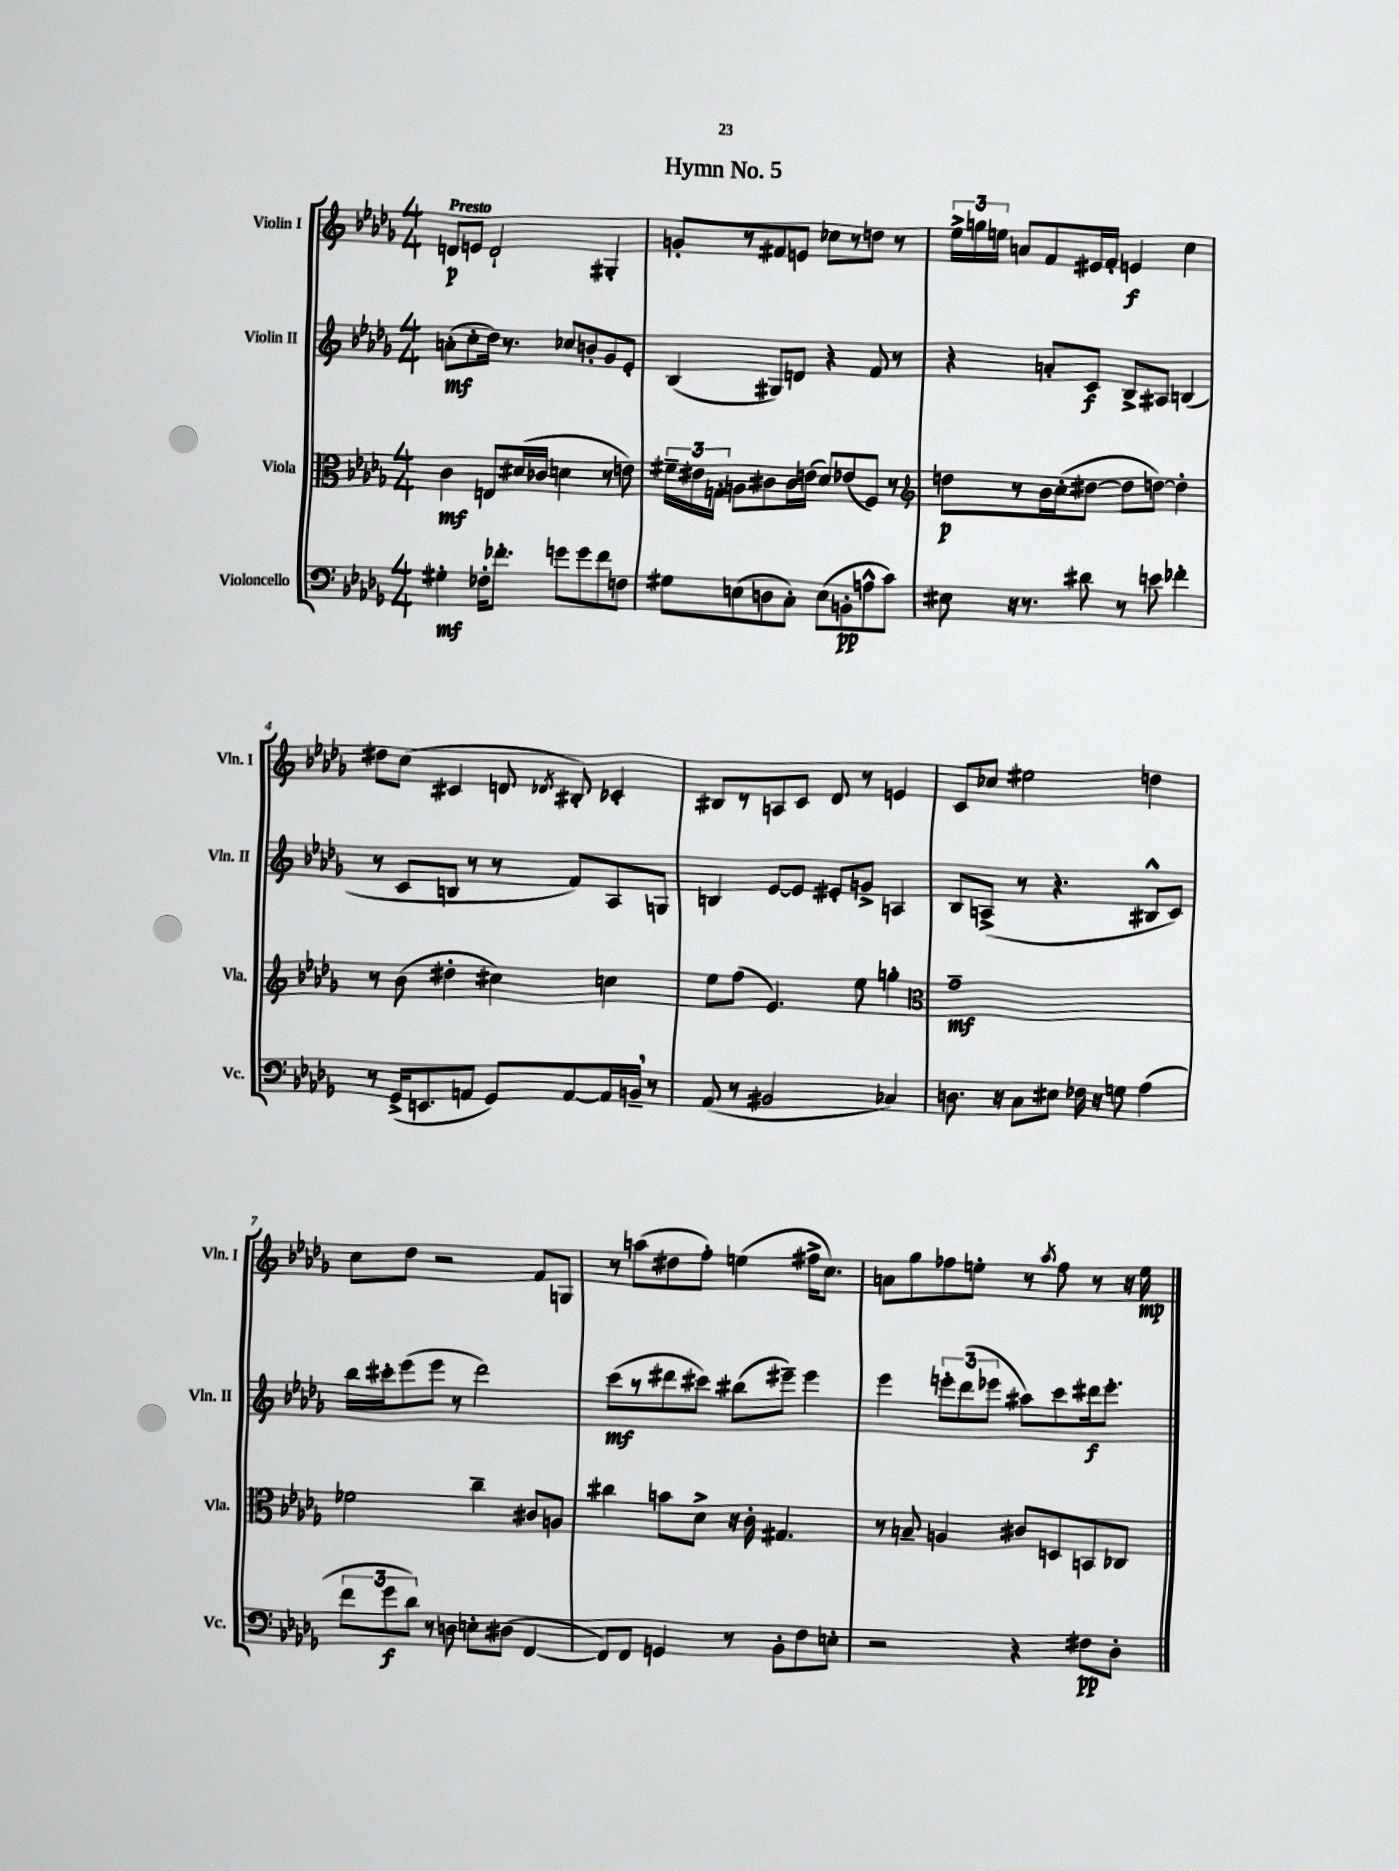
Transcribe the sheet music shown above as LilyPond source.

\header { title = "Hymn No. 5" }
<<
\new StaffGroup <<
\new Staff = "s0" \with { instrumentName = "Violin I" shortInstrumentName = "Vln. I" } {
    \clef treble \key des \major \numericTimeSignature \time 4/4 \tempo "Presto"
    \autoBeamOff d'8[\p e'8] d'2-! gis4-. |
    g'8[-. r8 fis'8 e'8] ces''8[ r8 d''8] r8 |
    \tuplet 3/2 { ees''16[-> g''16 e''16] } a'8[ f'8 eis'16 f'16]-. e'4\f c''4 |
    dis''8[ c''8]( cis'4 d'8 \acciaccatura { des'8 } bis8-.) ces'4-. |
    bis8[ r8 a8 c'8] des'8 r8 e'4 |
    c'8[ ces''8] eis''2 d''4 |
    c''8[ des''8] r2 f'8[ g8] |
    r8 a''8[( dis''8 f''8]-.) e''4( fis''16[-> c''8.]) |
    a'8[ ges''8 fes''8 e''8]-. r8 \acciaccatura { aes''8 } fes''8 r8 r16 e''16\mp \bar "|." |
}
\new Staff = "s1" \with { instrumentName = "Violin II" shortInstrumentName = "Vln. II" } {
    \clef treble \key des \major \numericTimeSignature \time 4/4
    \autoBeamOff a'8[-.\mf( c''8-. des''16]) r8. ces''8[ b'8-. ges'8 ees'8]-. |
    bes4( gis8[) d'8] r4 f'8 r8 |
    r4 a'8[-. c'8]\f bes8[-> ais8] b4( |
    r8 c'8[ b8] r8 r8 f'8[) aes8 g8] |
    b4 ees'8[~ ees'8] eis'8[-. g'8]-> a4 |
    bes8[ a8]->( r8 r4. bis8[-^ c'8]) |
    bes''16[ cis'''16-. ees'''8( ees'''8] r8 des'''2) |
    c'''8[\mf( r8 dis'''8 cis'''8]) bis''8[( eis'''8]--) eis'''4 |
    ees'''4 \tuplet 3/2 { e'''8[-. des'''8( ees'''8] } ais''8[) c'''8 dis'''16\f ees'''8.]-. \bar "|." |
}
\new Staff = "s2" \with { instrumentName = "Viola" shortInstrumentName = "Vla." } {
    \clef alto \key des \major \numericTimeSignature \time 4/4
    \autoBeamOff c'4\mf e8[ dis'16( ces'16] d'4 r8 e'8) |
    \tuplet 3/2 { fis'16[-- eis'16 g16]-. } a8[ cis'8 cis'16 e'16]( des'8[) ees'8( f8]) r8 |
    \clef treble d''8[\p r8 bes'16 c''16-.( dis''8]~ dis''8[ d''8]~) d''4-. |
    r8 bes'8( dis''4-. cis''4) c''4 |
    ees''8[ f''8]( ees'4.) ees''8 g''4-. |
    \clef alto ges'1--\mf |
    fes'2 c''4-- cis'8[ a8] |
    cis''4 b'8[ des'8]-> r16 c'16-. gis4. |
    r8 b8-- a4 cis'8[ d8 b,8 ces8] \bar "|." |
}
\new Staff = "s3" \with { instrumentName = "Violoncello" shortInstrumentName = "Vc." } {
    \clef bass \key des \major \numericTimeSignature \time 4/4
    \autoBeamOff gis4-.\mf fes16[-. fes'8.]-. g'8[ g'8 fes'8 f8] |
    gis8[ e8( d8 c8]-.) e8[( b,8-.\pp a8-^ c'8]) |
    eis8 r16 r8. dis'8 r8 e'8 fes'4-. |
    r8 ges,16[->( e,8. a,8] ges,8[) a,8~ a,16 b,16]-- \breathe r8 |
    aes,8( r8 bis,2 ces4) |
    d8. r16 c8[ eis8] fes16 r16 g8 aes4( |
    \tuplet 3/2 { f'8[ ges'8\f des'8]) } r8 d8 e8[-. dis8]( f,4~ |
    f,8[) f,8] g,4 r8 bes,8[-. f8 e8]-. |
    r2 r4 fis8[\pp des8]-. \bar "|." |
}
>>
>>
